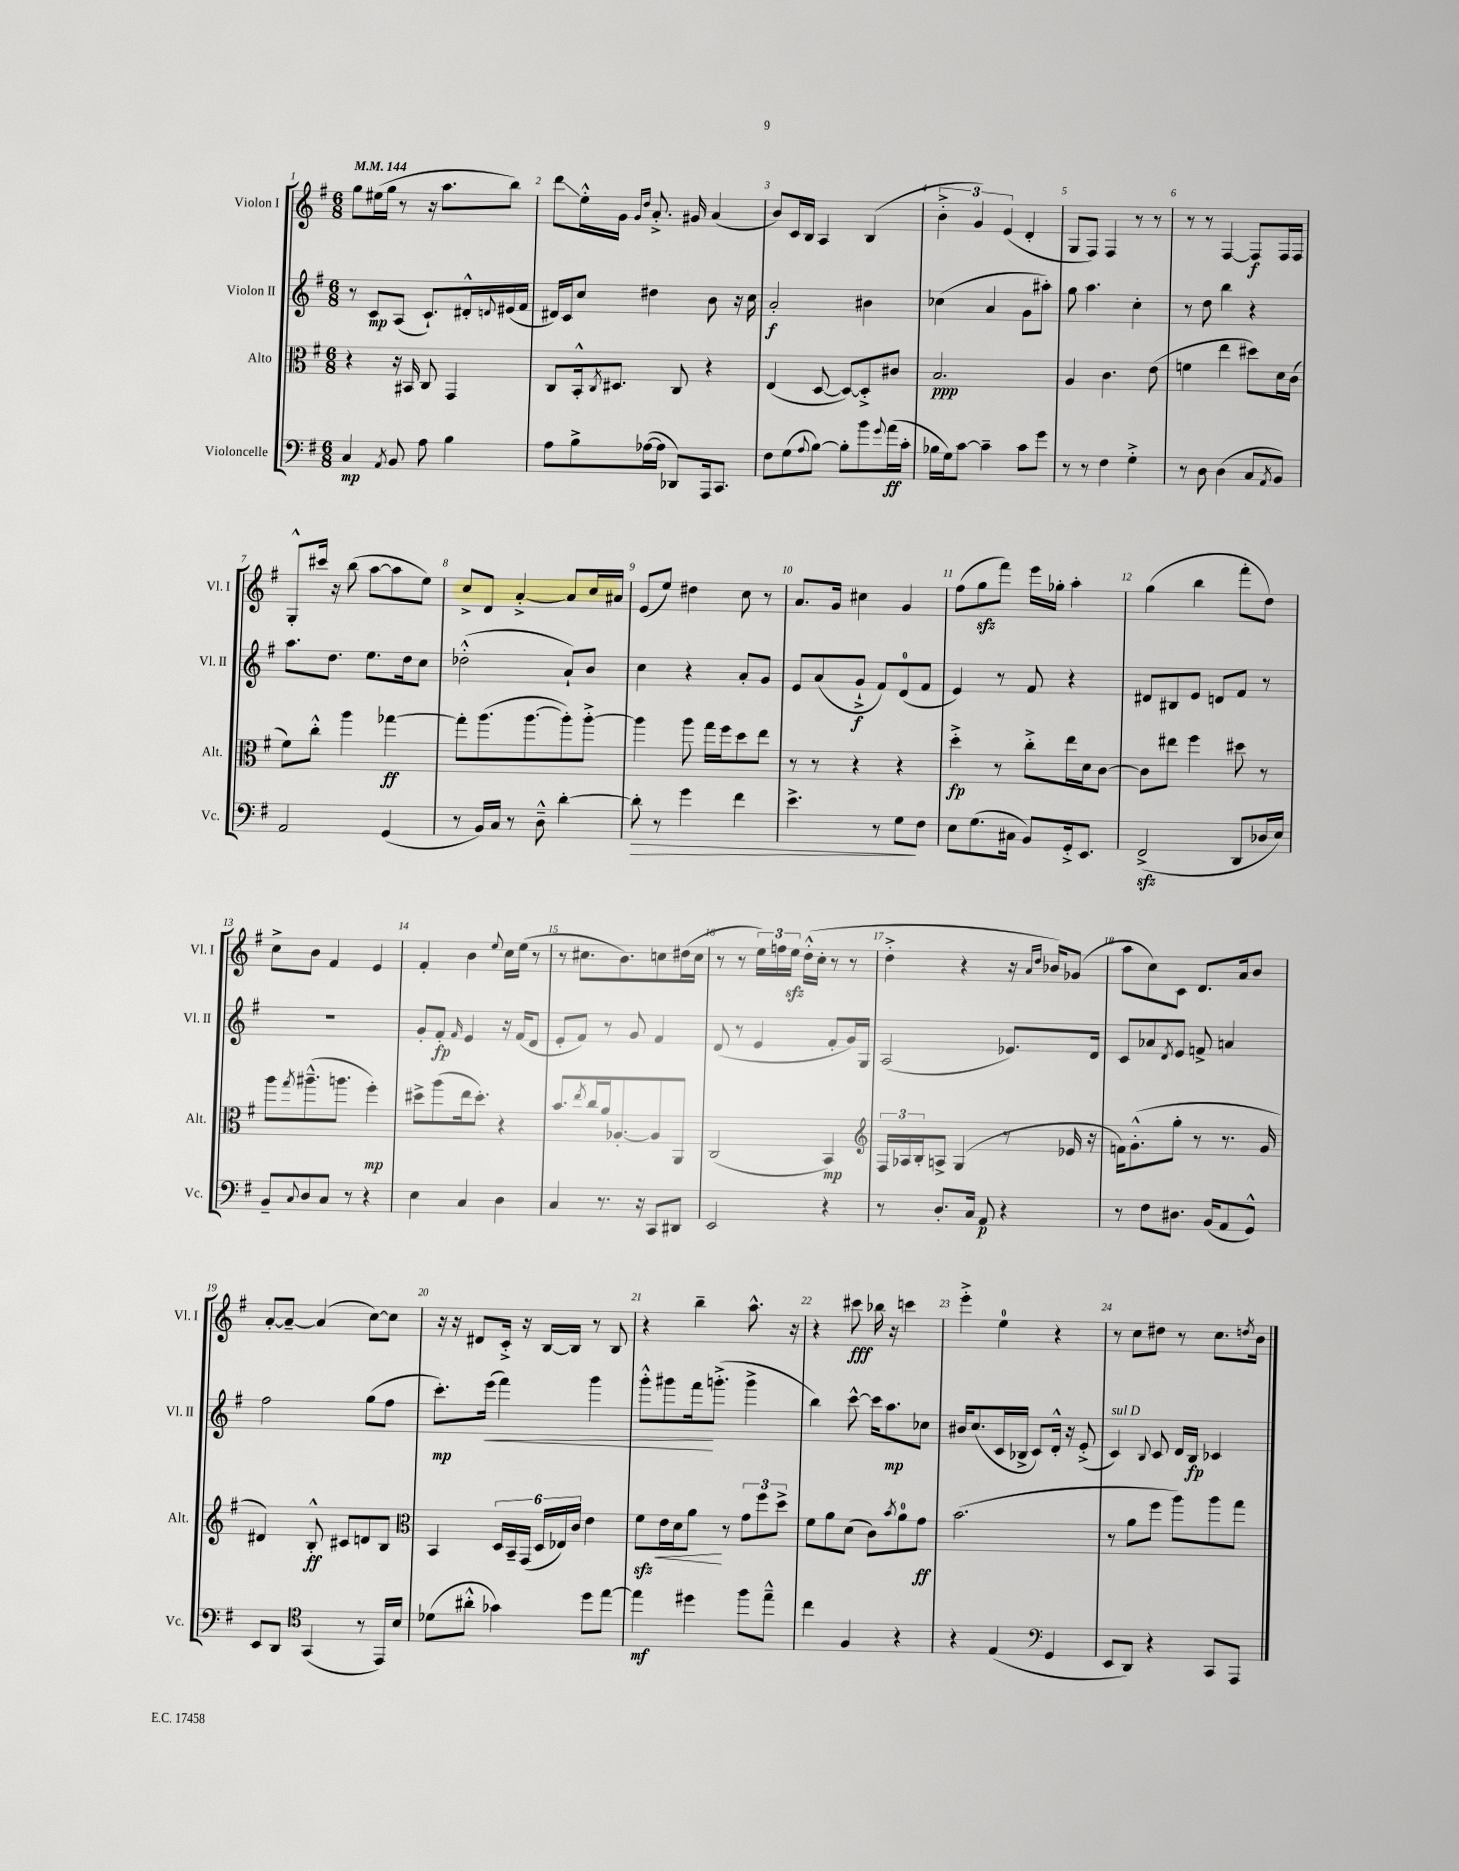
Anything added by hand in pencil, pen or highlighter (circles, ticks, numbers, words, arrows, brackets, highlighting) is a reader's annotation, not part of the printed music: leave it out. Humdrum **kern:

**kern	**kern	**kern	**kern
*staff4	*staff3	*staff2	*staff1
*clefF4	*clefC3	*clefG2	*clefG2
*k[f#]	*k[f#]	*k[f#]	*k[f#]
*M6/8	*M6/8	*M6/8	*M6/8
*MM144	*MM144	*MM144	*MM144
4C	4r	8r	8gg
.	.	8c	(16ee#
.	.	.	16gg
8qAA	.	.	.
8BB	16r	(8A	8r
.	16BB#	.	.
8A	8C	8.c`)	16r
.	.	.	8.aa
4B	4GG	.	.
.	.	16d#'^^	.
.	.	8qqd	.
.	.	(16e#	8bb)
.	.	16f#	.
=	=	=	=
8A	8C	16d#)	8ddd
.	.	16c	.
8B^	16BB'^^	8cc	16ee'^^
.	8qC	.	.
.	8.D#	.	16g
.	.	.	16qqg
.	.	.	16qqdd
([16A-	.	4dd#	8.a'^
16A-]	.	.	.
8DD-)	8C	.	.
.	.	.	16g#
16AAA	4r	8b	(4a
8.CC	.	.	.
.	.	16r	.
.	.	16cc	.
=	=	=	=
8F#	(4E	2a'	8b)
(8G	.	.	16c
.	.	.	16B
8qqA	.	.	.
[8B)	[8D	.	4A
8B']	8D_)	.	.
8b	8D'^]	4b#	(4B
8qqg	.	.	.
(16a	8c#	.	.
16c'	.	.	.
=	=	=	=
16B-	2.B	(4cc-	6b'^
16G)	.	.	.
[8c	.	.	.
.	.	.	6g)
4c~]	.	4a	.
.	.	.	(6e
8c	.	8g	4d'
8g	.	8aa#')	.
=	=	=	=
8r	4A	8gg	8G
8r	.	4.aa	8F#)
4F#	4.c	.	4F#
4G'^	.	4cc'	8r
.	(8e	.	8r
=	=	=	=
8r	4f	8r	8r
8D	.	8dd	8r
(4D	4ee	4bb	[4F#
8C	8dd#)	4r	8F#]
8qAA	.	.	.
8BB)	16d	.	16F#
.	(16c	.	16F#
=	=	=	=
2AA	8f#)	8.aa	8G'^^
.	8cc'^^	.	16ccc#
.	.	8.dd	16r
.	4aa	.	(8bb
.	.	8.ee	[8aa
(4GG	[4gg-	.	8aa]
.	.	16dd	.
.	.	8cc	8ee)
=	=	=	=
8r	8gg-']	(2dd-'^^	8cc^
16BB)	(8.aa	.	8d
16C	.	.	.
8r	.	.	[4a'^
.	[8.aa	.	.
8D~^^	.	.	.
[4d'	8aa'])	8a`)	8a]
.	[8aa'^	8b	16cc
.	.	.	16a#
=	=	=	=
8d']	4aa]	4cc	(8e
8r	.	.	8ee)
4g	8aa	4r	4dd#
.	16gg	.	.
.	16ff#	.	.
4f#	8dd	8a'	8cc
.	8ee	8g	8r
=	=	=	=
4.e^	8r	8e	8.a
.	8r	(8a	.
.	.	.	16g
.	4r	8g`^	4cc#
8r	.	8f#)	.
8G	4r	(8d	4g
8F#	.	8f#	.
=	=	=	=
8E	4dd'^	4e)	(8ff#
(8.G	.	.	8gg
.	8r	8r	8fff#)
16C#	.	.	.
8BB)	8cc'^	8f#	16eee
.	.	.	16gg-'
16GG'^	16ee	4r	4aa'
8.EE	16d	.	.
.	[8c	.	.
=	=	=	=
(2FF#^	8c]	8d#	(4gg
.	8ee#	8B#	.
.	4ff#	8e	4bb
.	.	8d	.
8DD	8dd#	8f#	8fff#'
16D-	8r	8r	8dd)
16E)	.	.	.
=	=	=	=
8BB~	8aa	2.r	8cc^
8qqC	8qgg	.	.
8D	(8.aa#~^^	.	8b
8C	.	.	4f#
.	8.aa	.	.
8r	.	.	.
4r	4ff#')	.	4e
=	=	=	=
4E	8dd#^	8g'	4f#'
.	(8aa	8f#'	.
.	.	16qqf#	.
4C	16ee	4e	4b
.	8.dd#')	.	.
.	.	.	8qqee
4D	4r	16r	16cc
.	.	(16f#	(16ee
.	.	8d	8r
=	=	=	=
4C	8.b	8e'	8r
.	.	8f#)	8.cc#
.	8qee	.	.
.	16cc	.	.
8.r	16a	8r	.
.	[8.A-'	.	8.b)
.	.	8g	.
16r	.	.	.
8CC	8A-]	4f#	8cc
8DD#	8AA	.	(16dd#
.	.	.	16cc
=	=	=	=
2EE	(2C	(8d	8r
.	.	8r	8r
.	.	4e	24ee)
.	.	.	24ff
.	.	.	24ee
.	.	.	(16dd'^^
.	.	.	16cc'
4r	4BB)	8f#'	8r
.	.	16g)	8r
.	.	16G	.
=	=	=	=
*	*clefG2	*	*
8r	24F#	(2A	4dd'^
.	24A-	.	.
.	24B'	.	.
8.D'	8A^	.	.
.	(4G	.	4r
16C	.	.	.
8AA	.	.	.
4r	8r	8.e-)	16r
.	.	.	16qqa
.	.	.	16qqdd
.	.	.	16b-)
.	16e-	.	(8g-
.	16r	16d	.
=	=	=	=
8r	16f)	8c	8aa
.	(8.g'^^	.	.
8F#	.	8a-	8cc)
.	.	8qd	.
8.D#	8gg'	8e	8c
.	8r	8f^	8.d
(16BB	.	.	.
8AA	8.r	4a	.
.	.	.	16a
8GG^^)	.	.	8b
.	16g	.	.
=	=	=	=
8EE	4d#)	2ff#	[8a'
8DD	.	.	8a~_
*clefC4	*	*	*
(4GG	8B'^^	.	(4a]
.	8c#	.	.
8r	8d	(8gg	[8cc)
16EE)	8B	8ff#	8cc]
16B	.	.	.
=	=	=	=
*	*clefC3	*	*
(8d-	4BB	8.ccc')	16r
.	.	.	16r
8a#'^^	.	.	8d#
.	.	(16eee	.
4g-)	24D	4fff#)	16c'^
.	24BB~	.	.
.	.	.	16r
.	(24GG	.	.
.	24D	.	[16B
.	24E-)	.	.
.	.	.	16B]
.	24c	.	.
8dd	4e	4ggg	8r
[8ee	.	.	8B
=	=	=	=
4ee]	8f#	8ggg'^^	4r
.	16e	8ggg#	.
.	16d	.	.
4dd#	8a	16fff#	4bb~
.	.	(8.ggg'^	.
.	8r	.	.
8ff#	12g	4ggg^	8.aa^^
.	12ff#	.	.
8ee~^^	.	.	.
.	12dd^	.	.
.	.	.	16r
=	=	=	=
4cc	8f#	4bb)	4r
.	8a	.	.
4F#	(8d	[8ccc^^	8ccc#
.	8c)	16ccc]	16bb-
.	.	8.aa	16r
.	8qb	.	.
4r	8a	.	4ccc
.	8g	8cc-	.
=	=	=	=
4r	(2.b	16b#	4eee'^
.	.	(8.cc	.
(4E	.	16c	4ee
.	.	16B-^	.
.	.	8c)	.
*clefF4	*	*	*
4GG	.	16d'^^	4r
.	.	16r	.
.	.	(8e'^	.
=	=	=	=
8EE	8r	4c)	8r
8DD)	8a	.	8cc
.	.	8qqB	.
4r	8ff#	8c	8dd#
.	8aa)	16d	8r
.	.	16B	.
8CC	8aa	4c-	8.cc
8AAA	8gg	.	.
.	.	.	8qdd
.	.	.	16b
==	==	==	==
*-	*-	*-	*-
